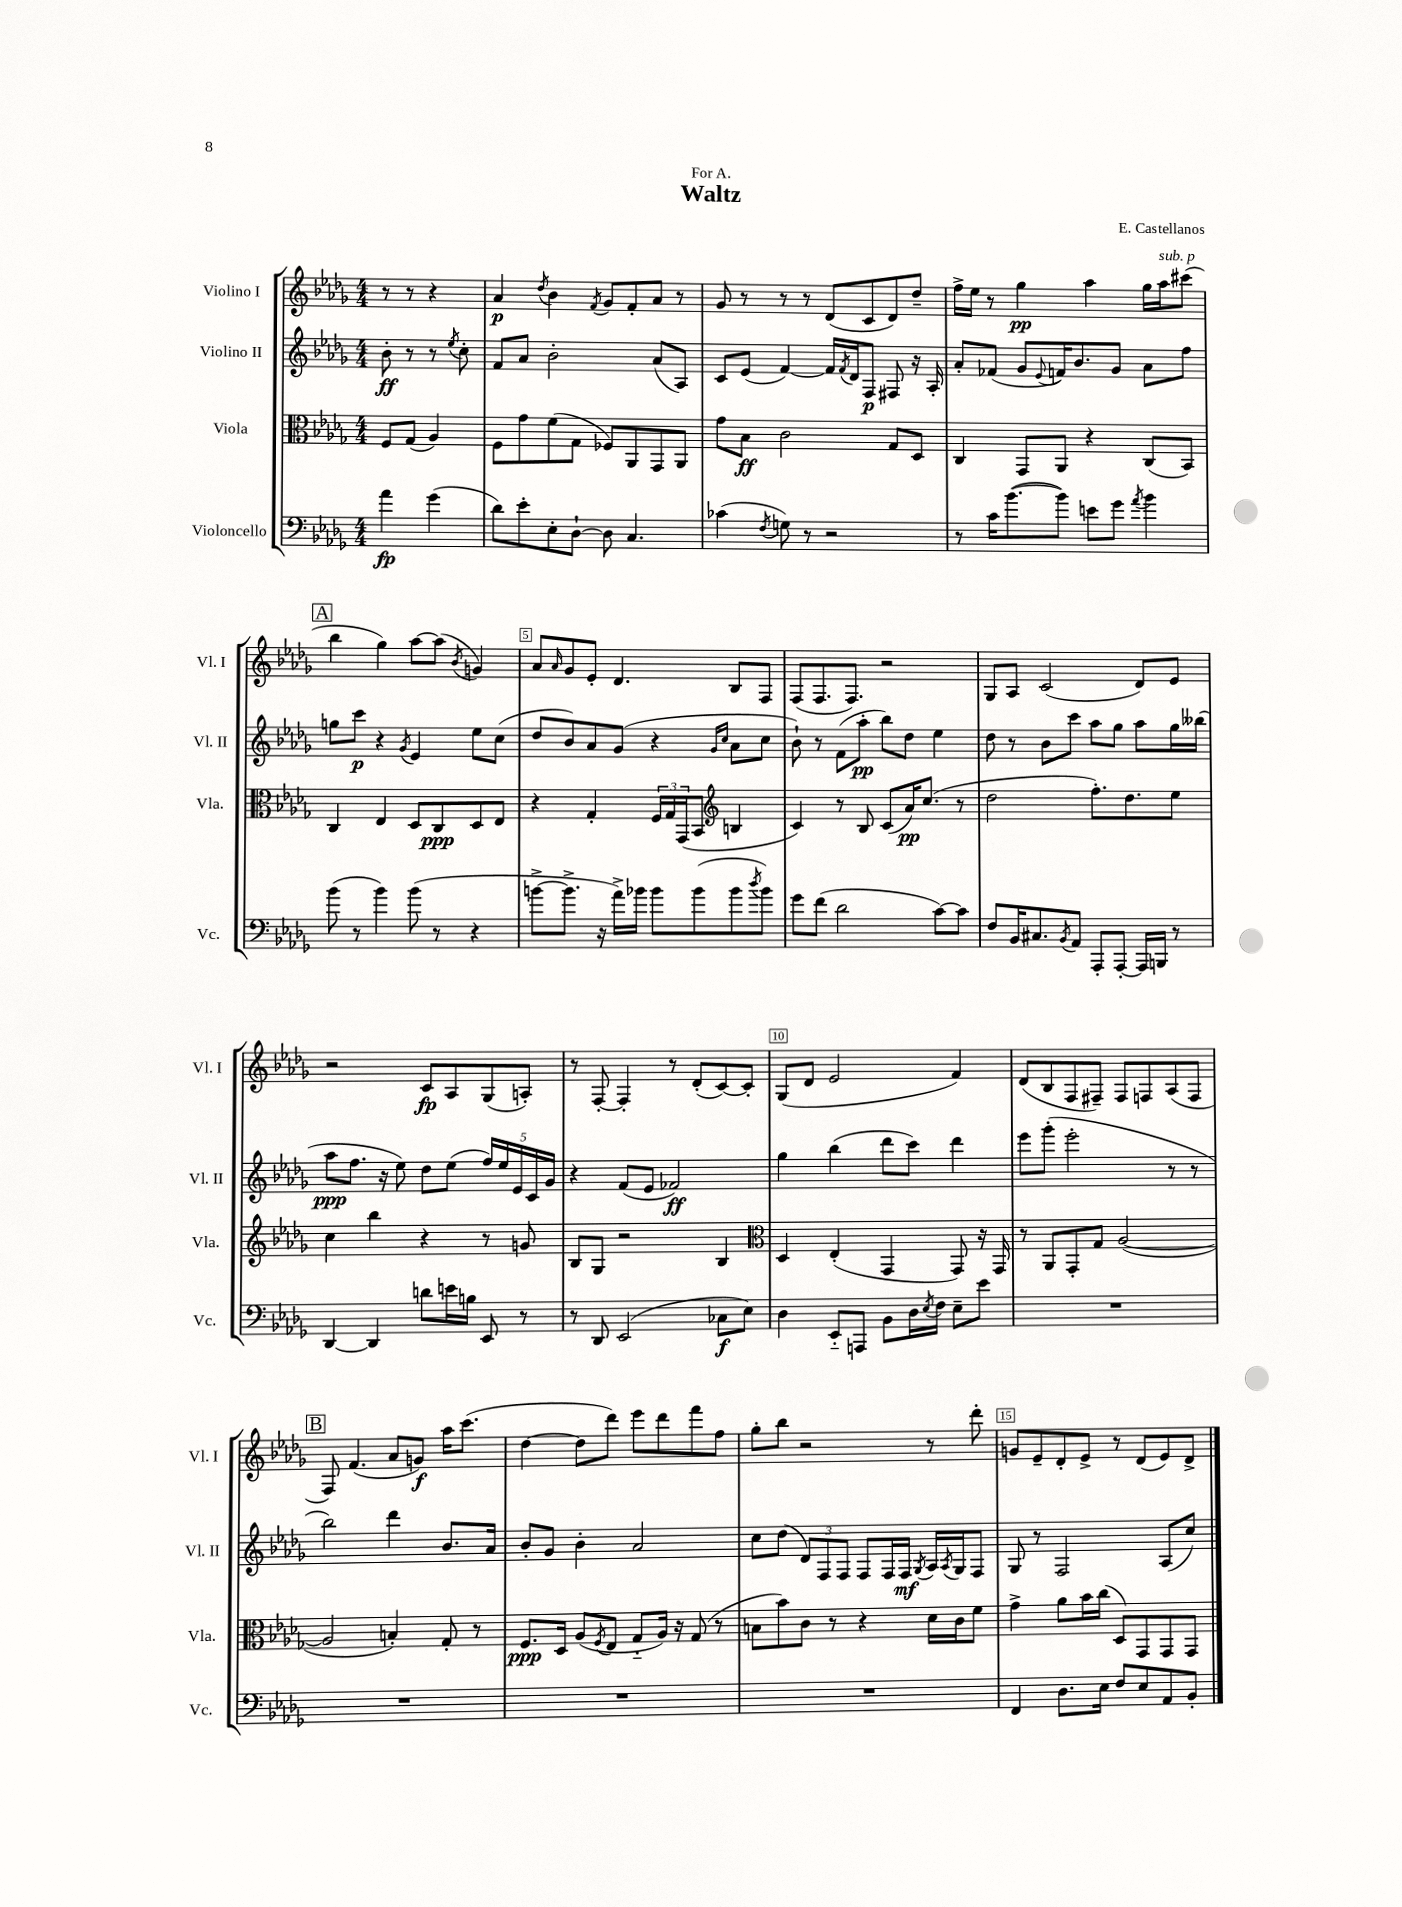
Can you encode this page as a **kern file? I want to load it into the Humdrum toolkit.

**kern	**kern	**kern	**kern
*staff4	*staff3	*staff2	*staff1
*clefF4	*clefC3	*clefG2	*clefG2
*k[b-e-a-d-g-]	*k[b-e-a-d-g-]	*k[b-e-a-d-g-]	*k[b-e-a-d-g-]
*M4/4	*M4/4	*M4/4	*M4/4
4a-\	8F/L	8b-'\	8r
.	(8G-/J	8r	8r
(4g-\	4A-/)	8r	4r
.	.	8qee-/	.
.	.	8cc'\	.
=	=	=	=
8d-\L)	8F\L	8f/L	4a-/
8e-'\	8g-\	8a-/J	.
.	.	.	8qdd-/
8E-'\	(8f\	2b-'\	4b-\
[8D-`\J	8G-\J	.	.
.	.	.	8qf/
8D-\]	8F-/L)	.	8g-/L
4.C/	8AA-/	.	8f'/
.	8GG-/	(8a-/L	8a-/J
.	8AA-/J	8A-/J)	8r
=	=	=	=
(4c-\	8g-\L	8c/L	8g-/
.	8B-\J	(8e-/J	8r
8qF/	.	.	.
8G\)	2c\	[4f/)	8r
8r	.	.	8r
2r	.	16f/]LL	(8d-/L
.	.	8qf/	.
.	.	16d-/J	.
.	.	8F/J	8c/
.	8G-/L	8F#/	8d-/)
.	8D-/J	16r	8dd-~/J
.	.	16A-'/	.
=	=	=	=
8r	4C/	8a-'/L	16ff^\LL
.	.	.	16ee-\JJ
16c\LK	.	(8f-/J	8r
([8.b-\	.	.	.
.	8GG-/L	8g-/L	4gg-\
.	.	8qqe-/	.
8b-\]J)	8AA-/J	16f/K)	.
.	.	8.b-/	.
8e\L	4r	.	4aa-\
8g-\J	.	8g-/J	.
8qa-/	.	.	.
4b-\	(8C/L	8a-\L	16gg-\LL
.	.	.	16aa-\J
.	8BB-/J)	8ff\J	(8ccc#\J
=	=	=	=
(8b-\	4C/	8gg\L	4bb-\
8r	.	8ccc\J	.
4b-\)	4E-/	4r	4gg-\)
.	.	8qg-/	.
(8b-\	8D-/L	4e-/	[8aa-\L
8r	8C/	.	(8aa-\]J
.	.	.	8qb-/
4r	8D-/	8ee-\L	4g/)
.	8E-/J	(8cc\J	.
=	=	=	=
[8b^\L	4r	8dd-/L	8a-/L
.	.	.	16qqa-/
8.b^\]J	.	8b-/)	8g-/
.	4G-'/	8a-/	8e-'/J
16r	.	.	.
16a-^\LL)	.	(8g-/J	4.d-/
16b-\JJ	.	.	.
8b-\L	24F/LL	4r	.
.	24G-/	.	.
.	(24GG-/J	.	.
(8b-\	8BB-/J	.	.
*	*clefG2	*	*
.	.	16qqg-/LL	.
.	.	16qqcc/JJ	.
8b-\	4B/	8a-\L	8B-/L
8qdd-/	.	.	.
8b-\J)	.	8cc\J	8F/J
=	=	=	=
8g-\L	4c/)	8b-`\)	(8F/L
(8f\J	.	8r	8.F/
2d-\	8r	(8f\L	.
.	.	.	8.F/J)
.	8B-/	8aa-'\J	.
.	(8c/L	8bb-\L)	2r
.	16a-/K)	8dd-\J	.
.	(8.cc/J	.	.
[8c\L)	.	4ee-\	.
8c\]J	8r	.	.
=	=	=	=
8F/L	2dd-\	8dd-\	8G-/L
16BB-/K	.	8r	8A-/J
8.C#/	.	.	.
.	.	8b-\L	(2c/
8qBB-/	.	.	.
8AA-/J	.	8ccc\J	.
8AAA-'/L	8.ff'\L)	8aa-\L	.
[8AAA-'/J	.	8gg-\J	.
.	8.dd-\	.	.
16AAA-/]LL	.	8aa-\L	8d-/L)
16BBB/JJ	.	.	.
8r	8ee-\J	16gg-\L	8e-/J
.	.	(16bb--\JJ	.
=	=	=	=
[4DD-/	4cc\	8aa-\L	2r
.	.	8.ff\J	.
4DD-/]	4bb-\	.	.
.	.	16r	.
.	.	8ee-\)	.
8d\L	4r	8dd-\L	8c/L
16e\L	.	(8ee-\J	8A-/
16B\JJ	.	.	.
8EE-/	8r	20ff/LL)	(8G-/
.	.	20ee-/	.
.	.	20e-/	.
8r	8g/	.	8A'/J)
.	.	20c/	.
.	.	20g-/JJ	.
=	=	=	=
8r	8B-/L	4r	8r
8DD-/	8G-/J	.	[8F'/
(2EE-/	2r	(8f/L	4F'/]
.	.	8e-/J	.
.	.	2f-/)	8r
.	.	.	(8d-'/L
8C-\L	4B-/	.	[8c/)
8E-\J)	.	.	8c'/]J
=	=	=	=
*	*clefC3	*	*
4D-\	4D-/	4gg-\	(8G-/L
.	.	.	8d-/J
8EE-'~/L	(4E-'/	(4bb-\	2e-/
8AAA/J	.	.	.
8BB-\L	4GG-/	8ddd-\L	.
16D-\L	.	8ccc\J)	.
8qE-/	.	.	.
16F\JJ	.	.	.
8E-~\L	8GG-/)	4ddd-\	4f/)
8e-\J	16r	.	.
.	16GG-/	.	.
=	=	=	=
1r	8r	8eee-\L	(8d-/L
.	8AA-/L	(8ggg-'\J	8B-/
.	8GG-'/	2eee-'\	8F/
.	8G-/J	.	8F#~/J)
.	([2A-/	.	8F#/L
.	.	.	8F/
.	.	8r	(8A-/
.	.	8r	8F/J
=	=	=	=
1r	2A-/]	2bb-\)	8F/)
.	.	.	(4.f/
.	4B'/)	4ddd-\	8a-/L
.	.	.	8g/J)
.	8G-'/	8.b-/L	16aa-\LK
.	.	.	(8.ccc\J
.	8r	.	.
.	.	16a-/Jk	.
=	=	=	=
1r	8.F/L	8b-'/L	[4dd-\
.	.	8g-/J	.
.	16D-/Jk	.	.
.	(8A-/L	4b-'\	8dd-\]L
.	8qF/	.	.
.	8E-/J	.	8ddd-\J)
.	8G-'~/L	2a-/	8eee-\L
.	16A-/Jk)	.	8ddd-\
.	16r	.	.
.	(8G-/	.	8fff\
.	8r	.	8ff\J
=	=	=	=
1r	8B\L	8cc\L	8gg-'\L
.	8b-\)	(8dd-\J	8bb-\J
.	8c\J	12d-/L)	2r
.	.	12F/	.
.	8r	.	.
.	.	12F/J	.
.	4r	8F/L	.
.	.	16F/L	.
.	.	16F/JJ	.
.	.	8qG-/	.
.	16d-\LL	16A-/LL	8r
.	.	8qA-/	.
.	16c\J	16G-/J	.
.	8f\J	8F/J	8ddd-'\
=	=	=	=
4FF/	4g-^\	8G-/	8g/L
.	.	8r	8e-~/
8.D-\L	8a-\L	2F/	8d-'/
.	16b-\L	.	8e-^/J
16E-\Jk	(16cc\JJ	.	.
8F/L	8D-/L)	.	8r
8E-/	8GG-/	.	(8d-/L
8AA-/	8GG-/	(8A-/L	8e-/)
8BB-'/J	8GG-/J	8cc/J)	8d-^/J
==	==	==	==
*-	*-	*-	*-
